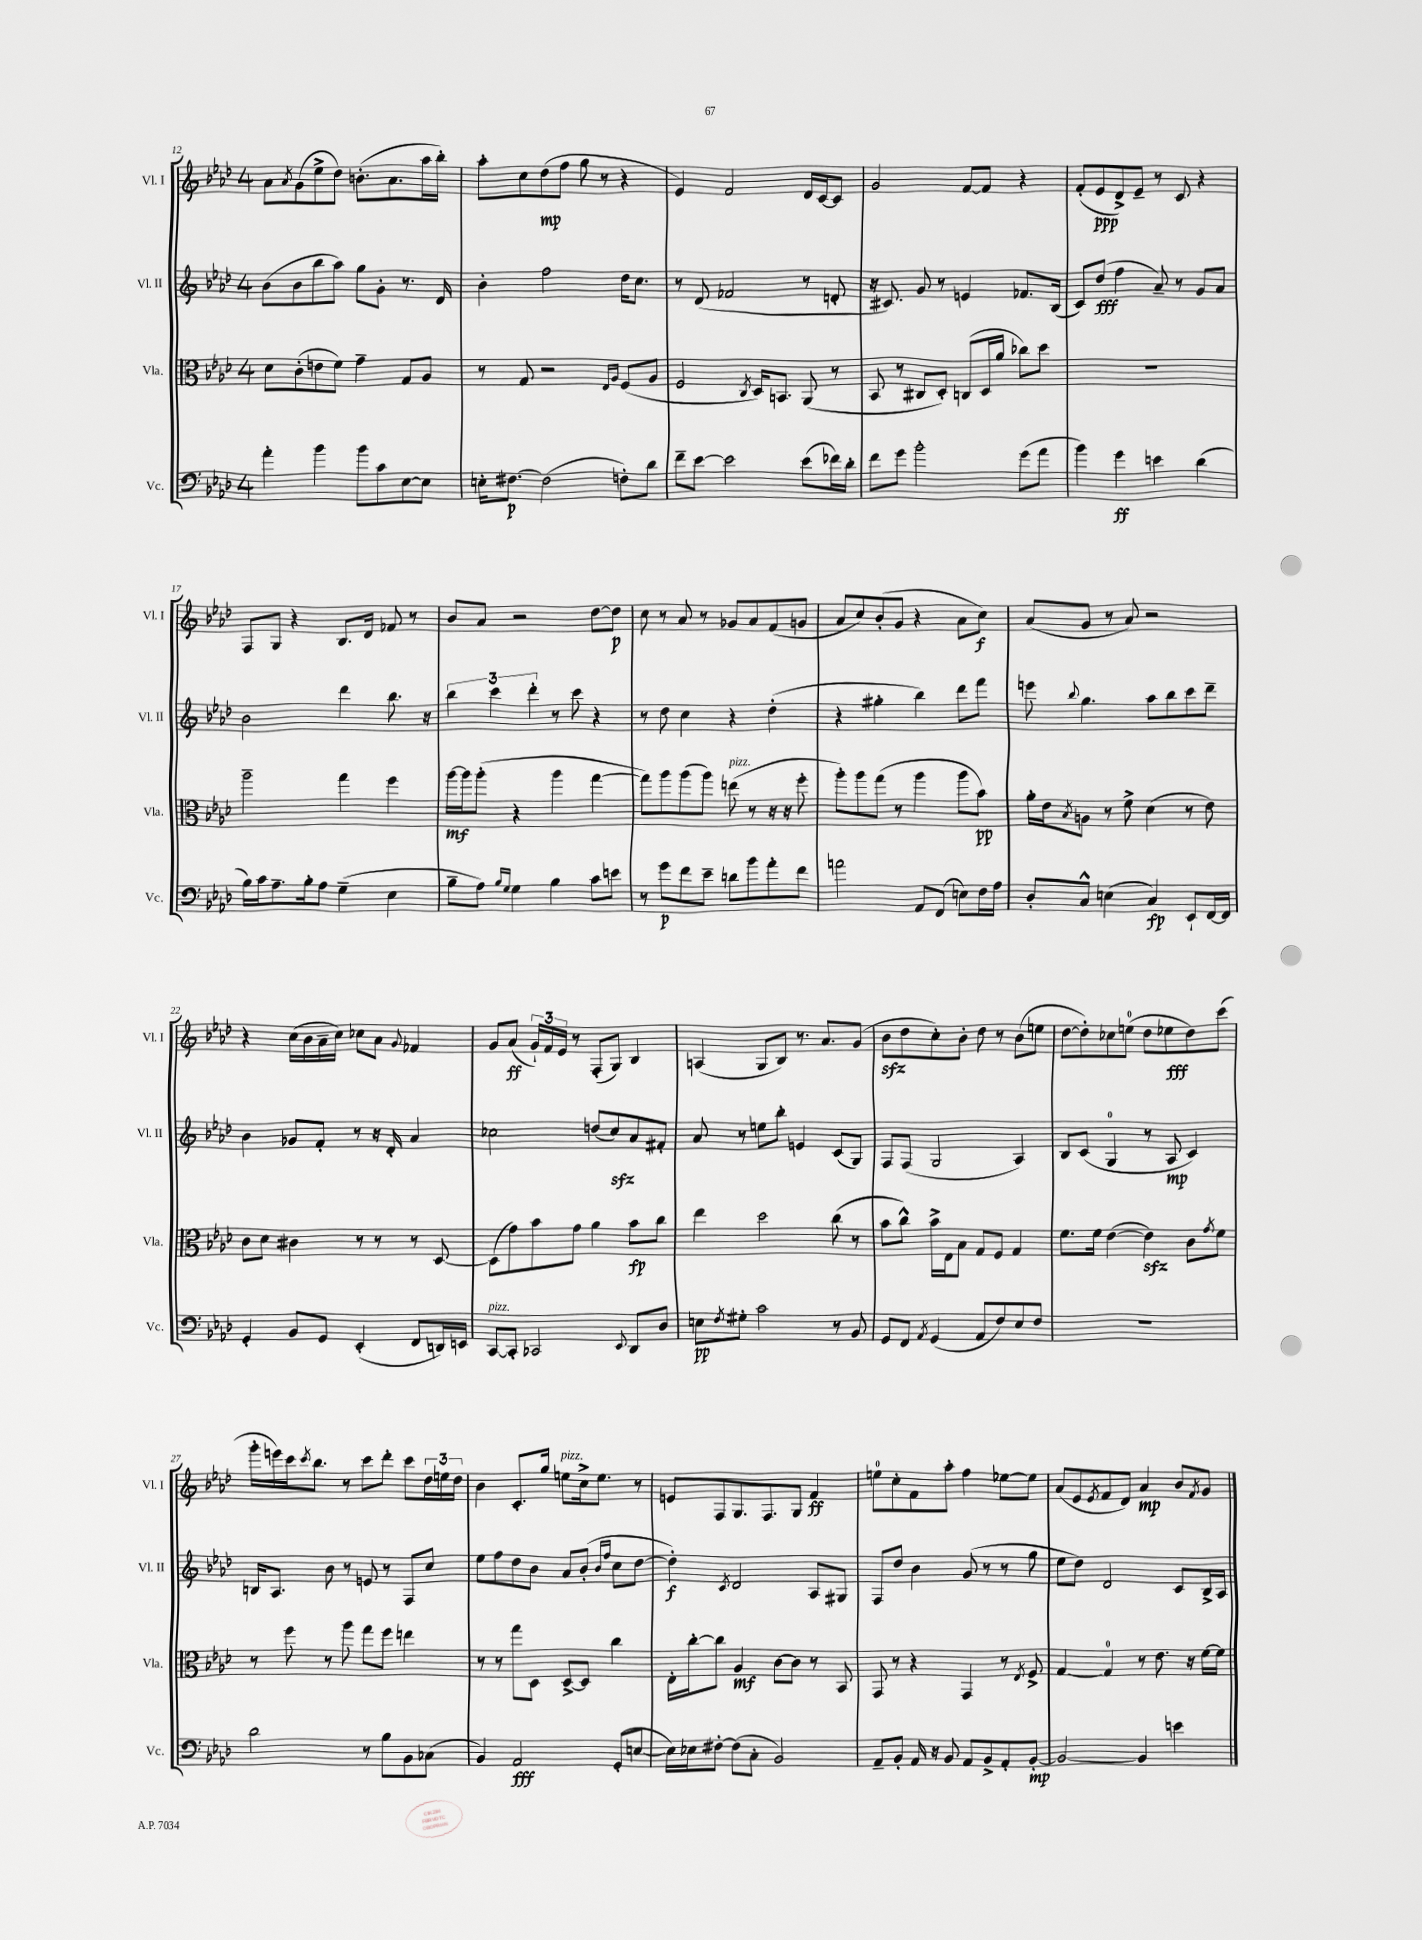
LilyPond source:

<<
\new StaffGroup <<
\new Staff = "s0" \with { instrumentName = "Vl. I" shortInstrumentName = "Vl. I" } {
    \clef treble \key aes \major \once \override Staff.TimeSignature.style = #'single-digit \time 4/4
    aes'8 \acciaccatura { aes'8 } g'8( ees''8-> des''8) b'8.-.( aes'8. aes''16 bes''16-.) |
    aes''8-. c''8 des''8\mp( f''8 g''8 r8 r4 |
    ees'4) f'2 des'16 c'16~ c'8 |
    g'2 f'8~ f'8 r4 |
    f'8-.( ees'8\ppp des'8->) ees'8-- r8 c'8 r4 |
    f8 g8 r4 bes8. des'16 fes'8 r8 |
    bes'8 aes'8 r2 des''8~ des''8\p |
    c''8 r8 aes'8 r8 ges'8 aes'8 f'8( g'8 |
    aes'8 c''8) bes'8-.( g'8 r4 aes'8 c''8\f) |
    aes'8( g'8 r8 aes'8) r2 |
    r4 c''16( bes'16 aes'16-- c''16) ces''8 aes'8 \appoggiatura { g'8 } fes'4 |
    g'8 aes'8\ff( \tuplet 3/2 { g'16-!) f'16 ees'16 } r8 f8-.( g8) bes4 |
    a4( g8 bes8) r8. aes'8. g'8( |
    bes'8\sfz des''8 c''8-.) bes'8-. des''8 r8 bes'8( e''8 |
    des''8~ des''8-.) ces''8 e''8-0( des''8 ees''8\fff des''8) c'''8( |
    g'''16-. e'''16) c'''16 \acciaccatura { c'''8 } bes''8. r8 c'''8 des'''8-. c'''8 \tuplet 3/2 { des''16 e''16 des''16 } |
    bes'4 c'8.-. g''16 e''8^\markup { \italic "pizz." } c''16-> e''8. r8 |
    e'8 f8 g8. f8. g8 f'4\ff |
    e''8-0 c''8-. f'8 aes''8-. f''4 ees''8~ ees''8 |
    aes'8( ees'8 \acciaccatura { ees'8 } f'8 des'8) aes'4\mp bes'8 \acciaccatura { f'8 } g'8 \bar "|." |
}
\new Staff = "s1" \with { instrumentName = "Vl. II" shortInstrumentName = "Vl. II" } {
    \clef treble \key aes \major \once \override Staff.TimeSignature.style = #'single-digit \time 4/4
    bes'8( bes'8 bes''8 aes''8) g''8 g'8-. r8. des'16 |
    bes'4-. f''2 des''16 c''8. |
    r8 des'8( fes'2 r8 d'8-. |
    r16 cis'8.) g'8 r8 e'4 fes'8. bes16( |
    c'8) des''8\fff( f''4 aes'8--) r8 g'8 aes'8 |
    bes'2 des'''4 bes''8. r16 |
    \tuplet 3/2 { bes''4 c'''4 des'''4-. } r8 c'''8 r4 |
    r8 des''8 c''4 r4 des''4-.( |
    r4 gis''4-. bes''4) des'''8 f'''8 |
    e'''8 \appoggiatura { bes''8 } g''4. aes''8 bes''8 c'''8 des'''8-- |
    bes'4 ges'8 f'8-. r8 r16 des'16-. aes'4 |
    ces''2 d''8( ces''8\sfz) aes'8 fis'8-. |
    aes'8 r8 e''8 bes''8-. e'4 c'8( g8) |
    f8 f8( g2 aes4) |
    bes8 c'8( g4-0 r8 aes8\mp c'4) |
    b16 aes8. bes'8 r8 e'8 r8 f8 c''8 |
    ees''8 f''8 des''8 bes'8 aes'8 bes'8-.( \grace { bes'16 f''16 } c''8 des''8~ |
    des''4-.\f) \acciaccatura { c'8 } des'2 aes8 gis8 |
    f8 des''8 bes'4 g'8( r8 r8 g''8 |
    ees''8 des''8) des'2 c'8 bes16-> aes16 \bar "|." |
}
\new Staff = "s2" \with { instrumentName = "Vla." shortInstrumentName = "Vla." } {
    \clef alto \key aes \major \once \override Staff.TimeSignature.style = #'single-digit \time 4/4
    des'8 c'8-.( e'8 f'8) g'4-- g8 aes8 |
    r8 g8 r2 \grace { ees16 aes16 } f8( aes8 |
    f2 \acciaccatura { c8 } des16) b,8. aes,8( r8 |
    bes,8 r8 cis8 des8-.) c8( des16 aes'16 ces''8) des''8 |
    R1 |
    aes''2-- g''4 f''4 |
    aes''16~\mf aes''16 aes''8-.( r4 aes''4 g''4~ |
    g''8) aes''8 aes''8( aes''8) e''8^\markup { \italic "pizz." }( r8 r16 r16 f''8-. |
    aes''8-.) aes''8 g''8( r8 aes''4 aes''8 bes'8\pp) |
    aes'16-. ees'16 \acciaccatura { bes8 } a8 r8 f'8-> des'4( r8 ees'8) |
    c'8 des'8 cis'4 r8 r8 r8 des8~ |
    des8( g'8) bes'8 g'8 aes'4 bes'8\fp c''8 |
    ees''4 des''2 c''8( r8 |
    bes'8 c''8-^) bes'16-> ees16 bes8 g8 f8 g4 |
    f'8. f'16 ees'4~( ees'4\sfz) c'8 \acciaccatura { g'8 } f'8 |
    r8 f''8 r8 aes''8 g''8 f''8 e''4 |
    r8 r8 g''8 des8 des8~-> des8 c''4 |
    ees16-. c''16~-. c''8 aes4\mf c'8~ c'8 r8 bes,8 |
    g,8 r8 r4 g,4 r8 \acciaccatura { ees8 } f8-> |
    g4~ g4-0 r8 ees'8. r16 f'16~ f'16 \bar "|." |
}
\new Staff = "s3" \with { instrumentName = "Vc." shortInstrumentName = "Vc." } {
    \clef bass \key aes \major \once \override Staff.TimeSignature.style = #'single-digit \time 4/4
    aes'4-. bes'4 bes'8 c'8 ees8~ ees8 |
    e16-. fis8.~\p fis2( f8-.) des'8 |
    f'8-- ees'8~ ees'2 ees'8( fes'16) des'16-. |
    f'8 g'8 bes'2-. g'8( aes'8 |
    bes'4) g'4\ff e'4 des'4( |
    bes16) c'16 aes8.-- bes16-. aes8 g4--( ees4 |
    bes8-- aes8) \grace { bes16 g16 } g4 bes4 c'8 e'8 |
    r8 g'8\p f'8 ees'8-- d'8 bes'8 aes'8-. f'8 |
    a'2 aes,8 f,8( e8) f16 aes16 |
    des8-. c8-^ e4( c4\fp) ees,8-! f,16~ f,16 |
    g,4-. bes,8 g,8 ees,4-.( f,8 d,16) e,16 |
    c,8~^\markup { \italic "pizz." } c,8-. ces,2 \appoggiatura { ees,8 } des,8 des8 |
    e8\pp \acciaccatura { f8 } gis8-. c'2 r8 bes,8 |
    g,8 f,8 \acciaccatura { aes,8 } g,4( aes,8 f8) ees8 f8 |
    R1 |
    des'2 r8 bes8 bes,8 ces8( |
    bes,4) aes,2\fff g,8-.( e8~ |
    e16) ees16 fis8~-. fis8( c8-. bes,2) |
    aes,8-- bes,8-. aes,16 r16 bes,8 aes,8 bes,8-> aes,8-. bes,8~-.\mp |
    bes,2~ bes,4 e'4 \bar "|." |
}
>>
>>
\layout { \context { \Score currentBarNumber = #12 } }
